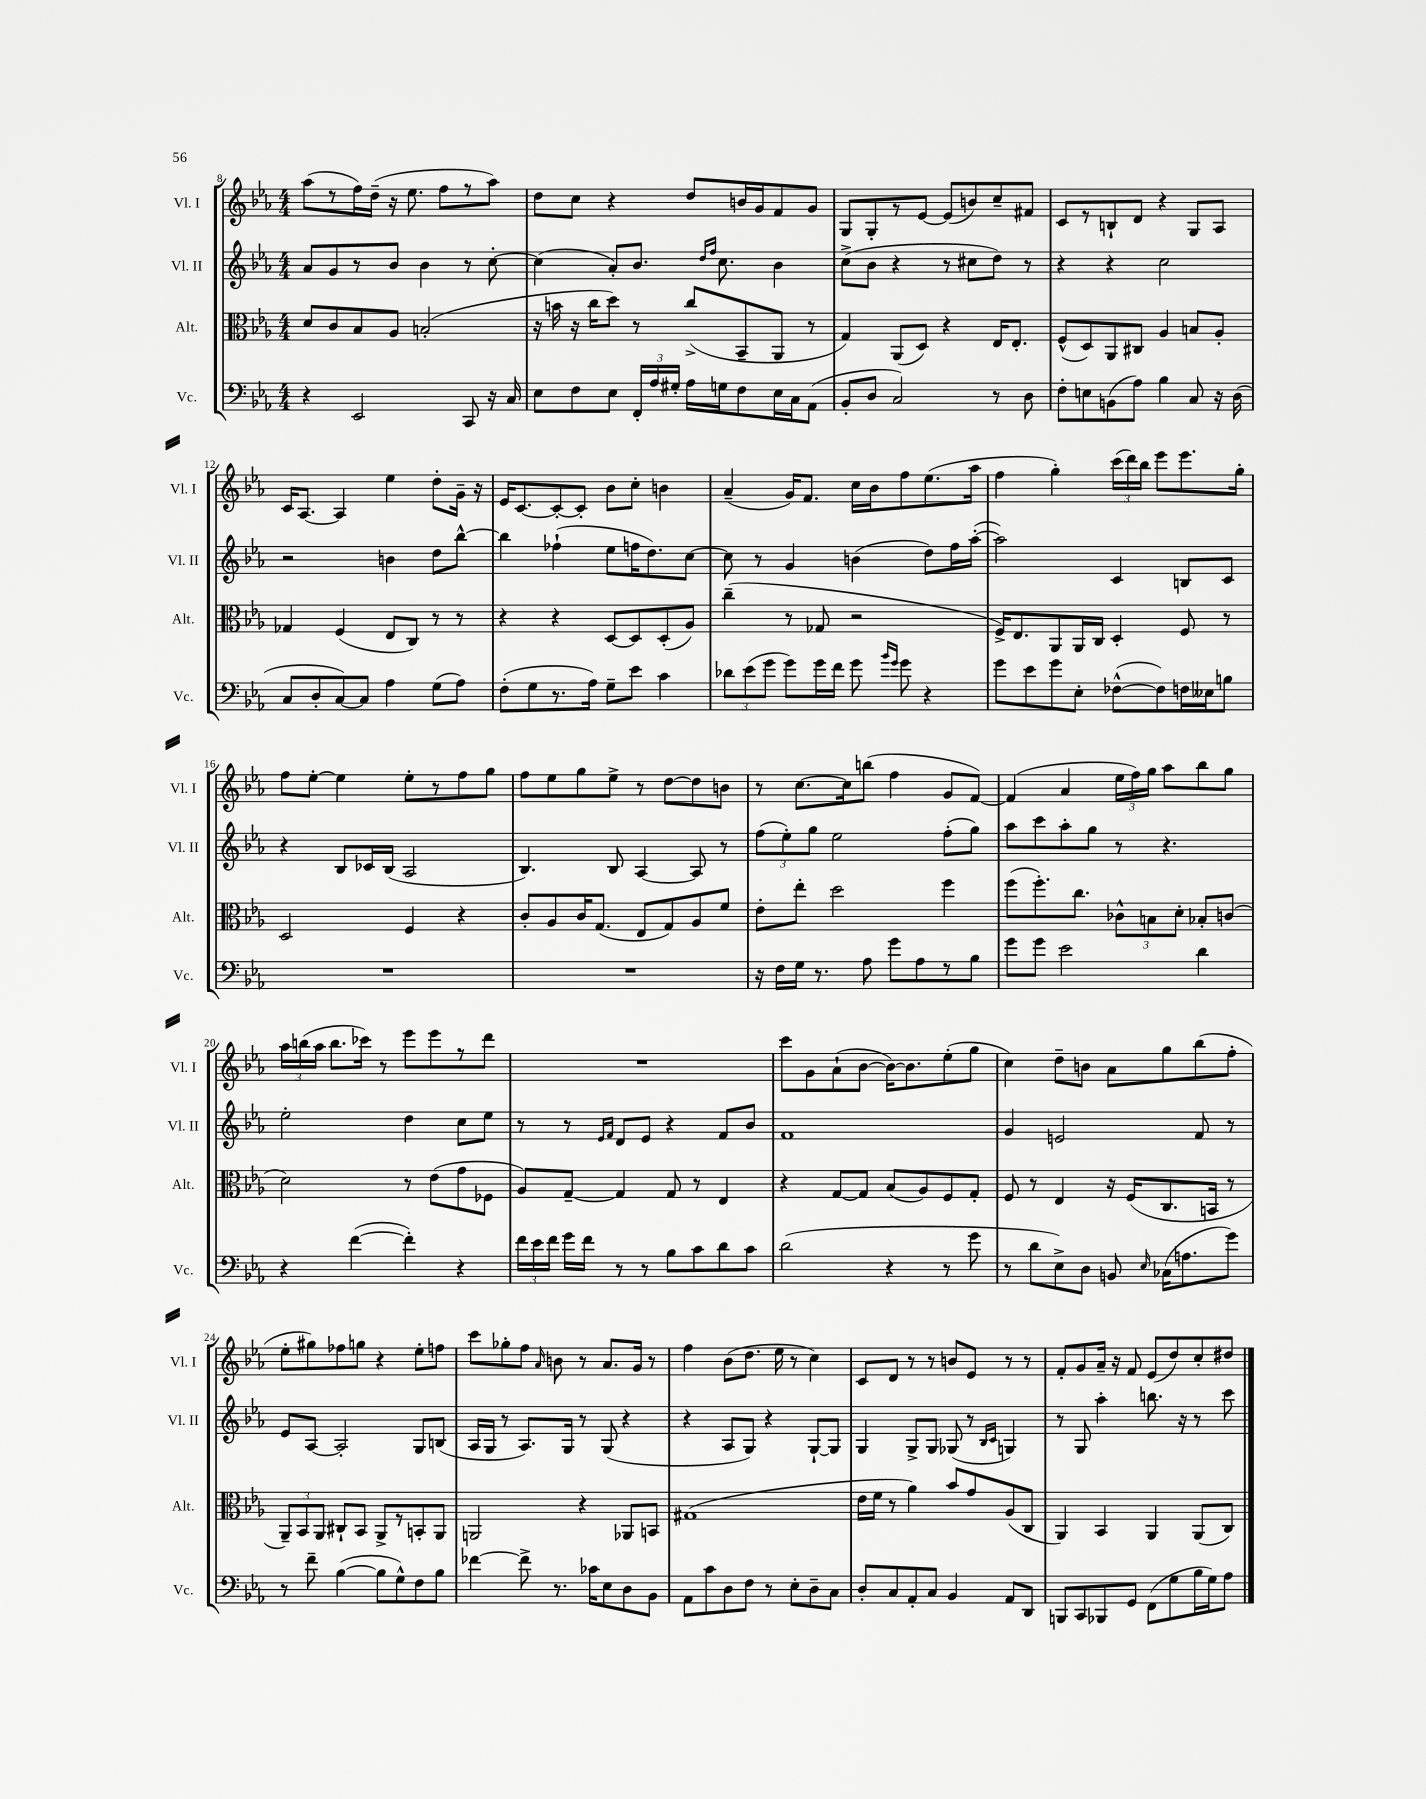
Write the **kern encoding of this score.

**kern	**kern	**kern	**kern
*part4	*part3	*part2	*part1
*staff4	*staff3	*staff2	*staff1
*I"Vc.	*I"Alt.	*I"Vl. II	*I"Vl. I
*I'Vc.	*I'Alt.	*I'Vl. II	*I'Vl. I
*clefF4	*clefC3	*clefG2	*clefG2
*k[b-e-a-]	*k[b-e-a-]	*k[b-e-a-]	*k[b-e-a-]
*M4/4	*M4/4	*M4/4	*M4/4
=8	=8	=8	=8
4r	8d/L	8a-/L	(8aa-\L
.	8c/	8g/	8r
2EE-/	8B-/	8r	16ff\L)
.	.	.	(16dd~\JJ
.	8A-/J	8b-/J	16r
.	.	.	8.ee-\
.	(2Bn'/	4b-\	.
.	.	.	8ff\L
8CC/	.	8r	8r
16r	.	[8cc'\	8aa-\J)
16C/	.	.	.
=9	=9	=9	=9
8E-\L	16r	(4cc\]	8dd\L
.	16bn\	.	.
8F\	16r	.	8cc\J
.	16cc\KL	.	.
8E-\J	8dd\J)	8a-'/L)	4r
24FF'/LL	8r	8.b-/J	.
24A-/	.	.	.
24G#X'/JJ	.	.	.
16A-\LL	(8cc^/L	.	8dd/L
.	.	16qqdd/LL	.
.	.	16qqff/JJ	.
16Gn\J	.	8.cc\	.
8F\	8BB-~/	.	16bn/L
.	.	.	16g/J
16E-\L	8AA-/J	4b-\	8f/
16C\J	.	.	.
(8AA-\J	8r	.	8g/J
=10	=10	=10	=10
8BB-'/L	4G/)	(8cc^\L	8G/L
8D/J	.	8b-\J	8G'/
2C/)	(8AA-/L	4r	8r
.	8D/J)	.	[8e-/J
.	4r	8r	(8e-/L]
.	.	8cc#X\L	8bn/)
8r	16E-/KL	8dd\J)	8cc~/
.	8.E-'/J	.	.
8D\	.	8r	8f#X/J
=11	=11	=11	=11
8F'\L	(8F^^/L	4r	8c/L
8En\	8D/)	.	8r
(8BBn\	8AA-/	4r	8Bn`/
8A-\J)	8C#X/J	.	8d/J
4B-\	4A-/	2cc\	4r
8C/	8Bn/L	.	8G/L
16r	8A-'/J	.	8A-/J
(16D\	.	.	.
!!LO:LB:g=z
=12	=12	=12	=12
8C/L	4G-X/	2r	16c/KL
.	.	.	[8.A-/J
8D'/	.	.	.
[8C/)	(4F/	.	4A-/]
8C/J]	.	.	.
4A-\	8E-/L	4bn\	4ee-\
.	8C/J)	.	.
(8G\L	8r	8dd\L	8dd'\L
8A-\J)	8r	[8bb-^^\J	16g~\Jk
.	.	.	16r
=13	=13	=13	=13
(8F'\L	4r	4bb-\]	16e-/KL
.	.	.	[8.c/
8G\	.	.	.
8.r	4r	(4ff-X`\	8c'/_
.	.	.	8c'/J]
16A-\Jk)	.	.	.
8G~\L	[8D/L	8ee-\L	8b-\L
8e-\J	8D/]	16ffn\K	8cc'\J
.	.	8.dd\)	.
4c\	(8D'/	.	4bn\
.	8A-/J)	[8cc\J	.
=14	=14	=14	=14
12d-X\L	(4cc~\	8cc\]	(4a-~/
(12e-\	.	.	.
.	.	8r	.
12g\J	.	.	.
8g\L)	8r	4g/	16g/KL)
.	.	.	8.f/J
16g\L	8G-X/	.	.
16f\JJ	.	.	.
8g\	2r	(4bn\	16cc\LL
.	.	.	16b-\J
16qqb-/LL	.	.	.
16qqg/JJ	.	.	.
8g\	.	.	8ff\
4r	.	8dd\L)	(8.ee-\
.	.	16ff\L	.
.	.	([16aa-'\JJ	16aa-\Jk
=15	=15	=15	=15
8g\L	16F^/KL)	2aa-\])	4ff\
.	8.E-/	.	.
8e-\	.	.	.
8g\	8AA-/	.	4gg'\)
8E-'\J	16AA-/L	.	.
.	16C/JJ	.	.
([8F-X^^\L	4D'/	4c/	(24ccc\LL
.	.	.	24ddd\)
.	.	.	24bb-\JJ
8F-\])	.	.	8eee-\L
16Fn\L	8F/	8Bn/L	8.eee-\
16E--X\J	.	.	.
8Bn\J	8r	8c/J	.
.	.	.	16gg'\Jk
!!LO:LB:g=z
=16	=16	=16	=16
1r	2D/	4r	8ff\L
.	.	.	[8ee-'\J
.	.	8B-/L	4ee-\]
.	.	16c-X/L	.
.	.	(16B-/JJ	.
.	4F/	2A-/	8ee-'\L
.	.	.	8r
.	4r	.	8ff\
.	.	.	8gg\J
=17	=17	=17	=17
1r	8c'/L	4.B-/)	8ff\L
.	8A-/	.	8ee-\
.	16c/K	.	8gg\
.	(8.G/J	.	.
.	.	8B-/	8ee-^\J
.	8E-/L	[4A-/	8r
.	8G/)	.	[8dd\L
.	8A-/	8A-/]	8dd\]
.	8f/J	8r	8bn\J
=18	=18	=18	=18
16r	8e-'\L	(12ff\L	8r
16F\LL	.	.	.
.	.	12ee-'\)	.
16G\JJ	8ee-'\J	.	[8.cc\L
.	.	12gg\J	.
8.r	.	.	.
.	2dd\	2ee-\	.
.	.	.	16cc\k]
8A-\	.	.	(8bbn\J
8g\L	.	.	4ff\
8A-\	.	.	.
8r	4ff\	(8ff'\L	8g/L
8B-\J	.	8gg\J)	[8f/J)
=19	=19	=19	=19
8g\L	(8ff\L	8aa-\L	(4f/]
8g\J	8.ff'\)	8ccc\	.
2e-\	.	8aa-'\	4a-/
.	8.cc\J	.	.
.	.	8gg\J	.
.	12c-X^^\L	8r	24ee-\LL
.	.	.	24ff\)
.	12Bn\	.	24gg\JJ
.	.	4.r	8aa-\L
.	12d'\J	.	.
4d\	8B-X'/L	.	8bb-\
.	(8cn/J	.	8gg\J
!!LO:LB:g=z
=20	=20	=20	=20
4r	2d\)	2ee-'\	24aa-\LL
.	.	.	(24bbn\
.	.	.	24aa-\JJ
.	.	.	8.bb\L
([4f\	.	.	.
.	.	.	16ccc-X\Jk)
.	.	.	8r
4f'\])	8r	4dd\	8eee-\L
.	(8e-\L	.	8eee-\
4r	8g\	8cc\L	8r
.	8F-X\J	8ee-\J	8ddd\J
=21	=21	=21	=21
24f\LL	8A-/L)	8r	1r
24e-\	.	.	.
24f\JJ	.	.	.
16g\LL	[8G~/J	8r	.
16f\JJ	.	.	.
.	.	16qqe-/LL	.
.	.	16qqf/JJ	.
8r	4G/]	8d/L	.
8r	.	8e-/J	.
8B-\L	8G/	4r	.
8c\	8r	.	.
8d\	4E-/	8f/L	.
8c\J	.	8b-/J	.
=22	=22	=22	=22
(2d\	4r	1f	8ccc\L
.	.	.	8g\
.	[8G/L	.	(8a-`\
.	8G/J]	.	[8b-\J
4r	(8B-/L	.	16b-\KL_)
.	.	.	8.b-\]
.	8A-/)	.	.
8r	8F/	.	(8ee-'\
8g\	8G'/J	.	8gg\J
=23	=23	=23	=23
8r	8F/	4g/	4cc\)
8d\L	8r	.	.
8E-^\)	4E-/	2en/	8dd~\L
8D\J	.	.	8bn\J
8BBn/	16r	.	8a-\L
.	(16F/KL	.	.
16qqE-/	.	.	.
(16C-X\KL	8.C/	.	8gg\
8.An\	.	.	.
.	.	8f/	(8bb-\
.	16BBn/Jk	.	.
8g\J)	8r	8r	8ff'\J
!!LO:LB:g=z
=24	=24	=24	=24
8r	12AA-~/L)	8e-/L	8ee-'\L
.	12BB-/	.	.
8f~\	.	[8A-/J	8gg#X\)
.	12AA-/J	.	.
([4B-\	8C#X`/L	2A-'/]	8ff-X\
.	8BB-/J	.	8ggn\J
8B-\L]	8AA-^/L	.	4r
8G^^\)	8r	.	.
8F\	8BBn'/	8G/L	8ee-'\L
8B-\J	8AA-/J	(8Bn/J	8ffn\J
=25	=25	=25	=25
[4f-X\	2AAn/	16A-/LL	8ccc\L
.	.	16G/JJ	.
.	.	8r	8gg-X'\
8f-^\]	.	8.A-/L)	8ff\J
.	.	.	16qqa-/
8.r	.	.	8bn\
.	.	16G/Jk	.
.	4r	8r	8r
16c-X\KL	.	.	.
8E-\	.	(8G/	8.a-/L
8D\	8AA-X/L	4r	.
.	.	.	16g/Jk
8BB-\J	8BBn/J	.	8r
=26	=26	=26	=26
8AA-\L	(1G#X	4r	4ff\
8c\	.	.	.
8D\	.	8A-/L	(8b-\L
8F\J	.	8G/J)	8.dd\J
8r	.	4r	.
.	.	.	16ee-\
8E-'\L	.	.	8r
8D~\	.	[8G`/L	4cc\)
8C\J	.	8G/J]	.
=27	=27	=27	=27
8D'/L	16e-\LL	4G/	8c/L
.	16f\JJ	.	.
8C/	8r	.	8d/J
8AA-'/	4a-\)	8G^/L	8r
8C/J	.	8G/J	8r
4BB-/	8b-/L	(8G-X/	8bn/L
.	8g/	8r	8e-/J
.	.	16qqB-/LL	.
.	.	16qqc/JJ	.
8AA-/L	(8A-/	4Gn/)	8r
8DD/J	8C/J	.	8r
=28	=28	=28	=28
8BBBn/L	4AA-/)	8r	8f'/L
8CC/	.	8G/	8g/
8BBB-X/	4BB-/	4aa-'\	16a-~/Jk
.	.	.	16r
8GG/J	.	.	8f/
(8FF\L	4AA-/	8.bbn\	(8e-/L
8G\	.	.	8dd/)
.	.	16r	.
16B-\L	(8AA-/L	8r	8cc'/
16G\J)	.	.	.
8A-\J	8C/J)	8ccc\	8dd#X/J
==	==	==	==
*-	*-	*-	*-
